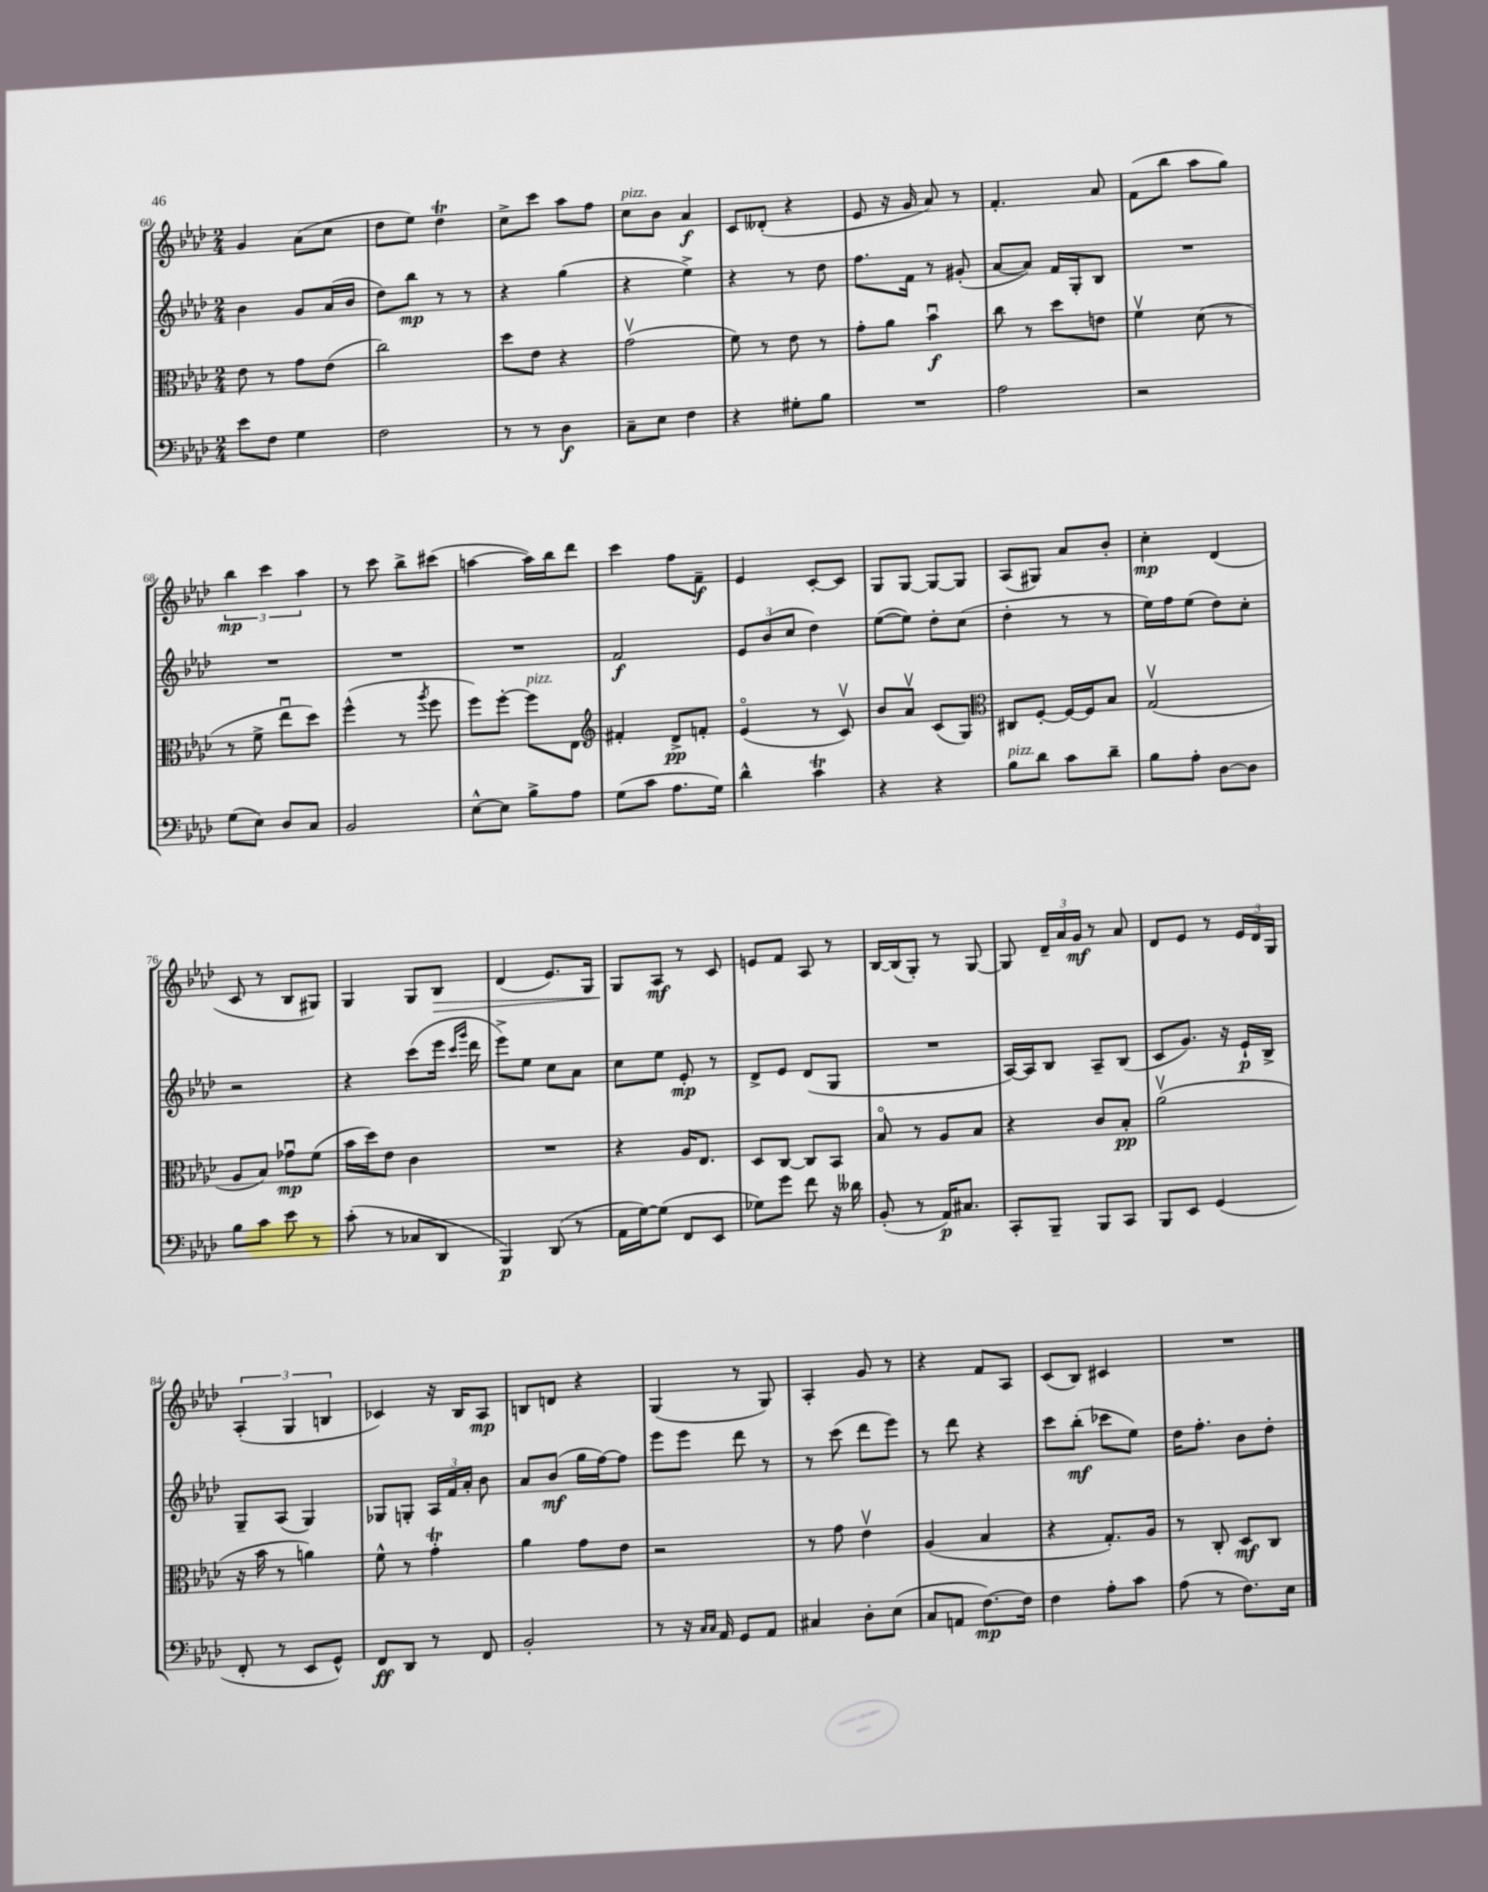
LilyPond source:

<<
\new StaffGroup <<
\new Staff = "s0" {
    \clef treble \key aes \major \numericTimeSignature \time 2/4
    \autoBeamOff g'4 aes'8[( c''8] |
    des''8[ ees''8]) des''4\trill |
    c''8[-> c'''8] aes''8[ f''8] |
    c''8[^\markup { \italic "pizz." } bes'8] aes'4\f |
    c'8[ deses'8]-.( r4 |
    ees'8 r16 g'16 aes'8) r8 |
    f'4.-. aes'8 |
    f'8[( bes''8] aes''8[ g''8]) |
    \tuplet 3/2 { bes''4\mp c'''4 aes''4 } |
    r8 c'''8 bes''8[-> cis'''8]( |
    a''4~ a''16[) bes''16 des'''8] |
    c'''4 f''8[ f'8]--\f |
    ees'4 c'8[~-. c'8] |
    g8[ g8]~ g8[~ g8] |
    aes8[( gis8]) aes'8[ bes'8]-. |
    c''4-.\mp des'4( |
    c'8 r8 bes8[ gis8]) |
    g4 g8[ bes8]\> |
    des'4( ees'8.[) g16] |
    g8[\! aes8]\mf r8 c'8 |
    e'8[ f'8] aes8 r8 |
    bes16[~ bes16( g8]-.) r8 g8~ |
    g8 \tuplet 3/2 { des'16[-- aes'16 g'16]\mf } r8 aes'8 |
    des'8[ ees'8] r8 \tuplet 3/2 { ees'16[ des'16 g16] } |
    \tuplet 3/2 { aes4-.( g4 b4 } |
    ces'4) r16 bes16[ aes8]\mp |
    b8[ d'8] r4 |
    g4( r8 g8) |
    aes4-. g'8 r8 |
    r4 f'8[ aes8] |
    c'8[( bes8]) cis'4 |
    R2 \bar "|." |
}
\new Staff = "s1" {
    \clef treble \key aes \major \numericTimeSignature \time 2/4
    \autoBeamOff bes'4 g'8[ aes'16( bes'16] |
    des''8[) bes''8]\mp r8 r8 |
    r4 g''4( |
    r4 ees''4->) |
    r4 r8 des''8 |
    f''8.[ f'16] r8 gis'8-.( |
    aes'8[~ aes'8]) f'16[ g16-. bes8] |
    R2 |
    R2 |
    R2 |
    R2 |
    f'2\f |
    \tuplet 3/2 { ees'8[ bes'8( c''8] } des''4) |
    ees''8[~( ees''8]) des''8[-. c''8]( |
    des''4-. r8 r8 |
    ees''16[) f''16 ees''8]( des''8[) c''8]-. |
    r2 |
    r4 c'''8[( ees'''16] \grace { c'''16[ g'''16] } des'''16 |
    ees'''8[->) ees''8] c''8[ aes'8] |
    c''8[ ees''8] ees'8-.\mp r8 |
    des'8[-> ees'8] des'8[( g8] |
    R2 |
    aes16[~) aes16 bes8] aes8[-- bes8]( |
    c'8[ g'8.]) r16 ees'16[-!\p bes16]-> |
    g8[-- aes8]( g4) |
    ges8[ g8]-. \tuplet 3/2 { aes16[ f'16 aes'16]-. } bes'8 |
    aes'8[ bes'8]\mf( g''16[ f''16~) f''8] |
    ees'''8[ ees'''8] des'''8 r8 |
    r8 c'''8( des'''8[ ees'''8]) |
    r8 des'''8 r4 |
    c'''8[ bes''8]-.\mf( ces'''8[ ees''8]) |
    des''16[ f''8.]-. bes'8[ des''8]-. \bar "|." |
}
\new Staff = "s2" {
    \clef alto \key aes \major \numericTimeSignature \time 2/4
    \autoBeamOff ees'8 r8 g'8[ ees'8]( |
    c''2) |
    des''8[ ees'8] r4 |
    g'2\upbow( |
    f'8) r8 ees'8 r8 |
    g'8[-. aes'8] bes'4\downbow\f |
    c''8 r8 des''8[ e'8] |
    f'4\upbow des'8( r8 |
    r8 f'8-> ees''8[\downbow des''8]) |
    f''4-^( r8 \acciaccatura { aes''8 } f''8 |
    f''8[) f''8]~-. f''8[^\markup { \italic "pizz." } ees8] |
    \clef treble fis'4-. des'8[->\pp f'8]-. |
    ees'4\flageolet( r8 c'8\upbow) |
    bes'8[ aes'8]\upbow c'8[( g8]) |
    \clef alto cis8[ f8]~-. f16[~ f16 bes8] |
    g2\upbow( |
    aes8[ bes8]) ges'8[\downbow\mp f'8]( |
    bes'16[ des''16) ees'8] c'4 |
    R2 |
    r4 aes16[ ees8.] |
    des8[ c8]~ c8[ bes,8] |
    bes8\flageolet r8 aes8[ bes8] |
    r4 c'8[ bes8]-.\pp |
    aes'2\upbow( |
    r16 bes'16 r8 a'4) |
    f'8-^ r8 g'4-.\trill |
    aes'4 g'8[ ees'8] |
    r2 |
    r8 g'8 ees'4\upbow |
    aes4( bes4 |
    r4 g8.[-.) aes16] |
    r8 c8-. des8[\mf c8] \bar "|." |
}
\new Staff = "s3" {
    \clef bass \key aes \major \numericTimeSignature \time 2/4
    \autoBeamOff ees'8[ f8] g4 |
    f2 |
    r8 r8 des4\f |
    c8[-- ees8] f4 |
    r4 gis8[-. bes8] |
    R2 |
    aes2 |
    r2 |
    g8[( ees8]) des8[ c8] |
    bes,2 |
    ees8[~-^ ees8] bes8[-> aes8] |
    g8[( c'8] aes8.[ g16]) |
    des'4-^ c'4\trill |
    r4 r4 |
    bes8[^\markup { \italic "pizz." } des'8] c'8[ des'8]-- |
    bes8[ aes8]-. des8[~ des8] |
    bes8[ c'8] ees'8 r8 |
    c'8-.( r8 ces8[ des,8] |
    bes,,4\p) des,8( r8 |
    aes,16[ g16~) g8]( f,8[ ees,8] |
    ges8[) g'8] f'8 r16 deses'16 |
    bes,8-.( r8 aes,16[\p) cis8.] |
    c,8[-. bes,,8]-- bes,,8[ c,8] |
    bes,,8[ ees,8] g,4( |
    f,8-. r8 ees,8[ g,8]-^) |
    f,8[\ff des,8] r8 f,8 |
    bes,2-. |
    r8 r16 \grace { c16[ c16] } aes,16 g,8[ aes,8] |
    cis4 des8[-. ees8]( |
    c8[ a,8] f8.[~\mp) f16] |
    f4 aes8[-. c'8] |
    aes8( r8 f8.[) ees16] \bar "|." |
}
>>
>>
\layout { \context { \Score currentBarNumber = #60 } }
